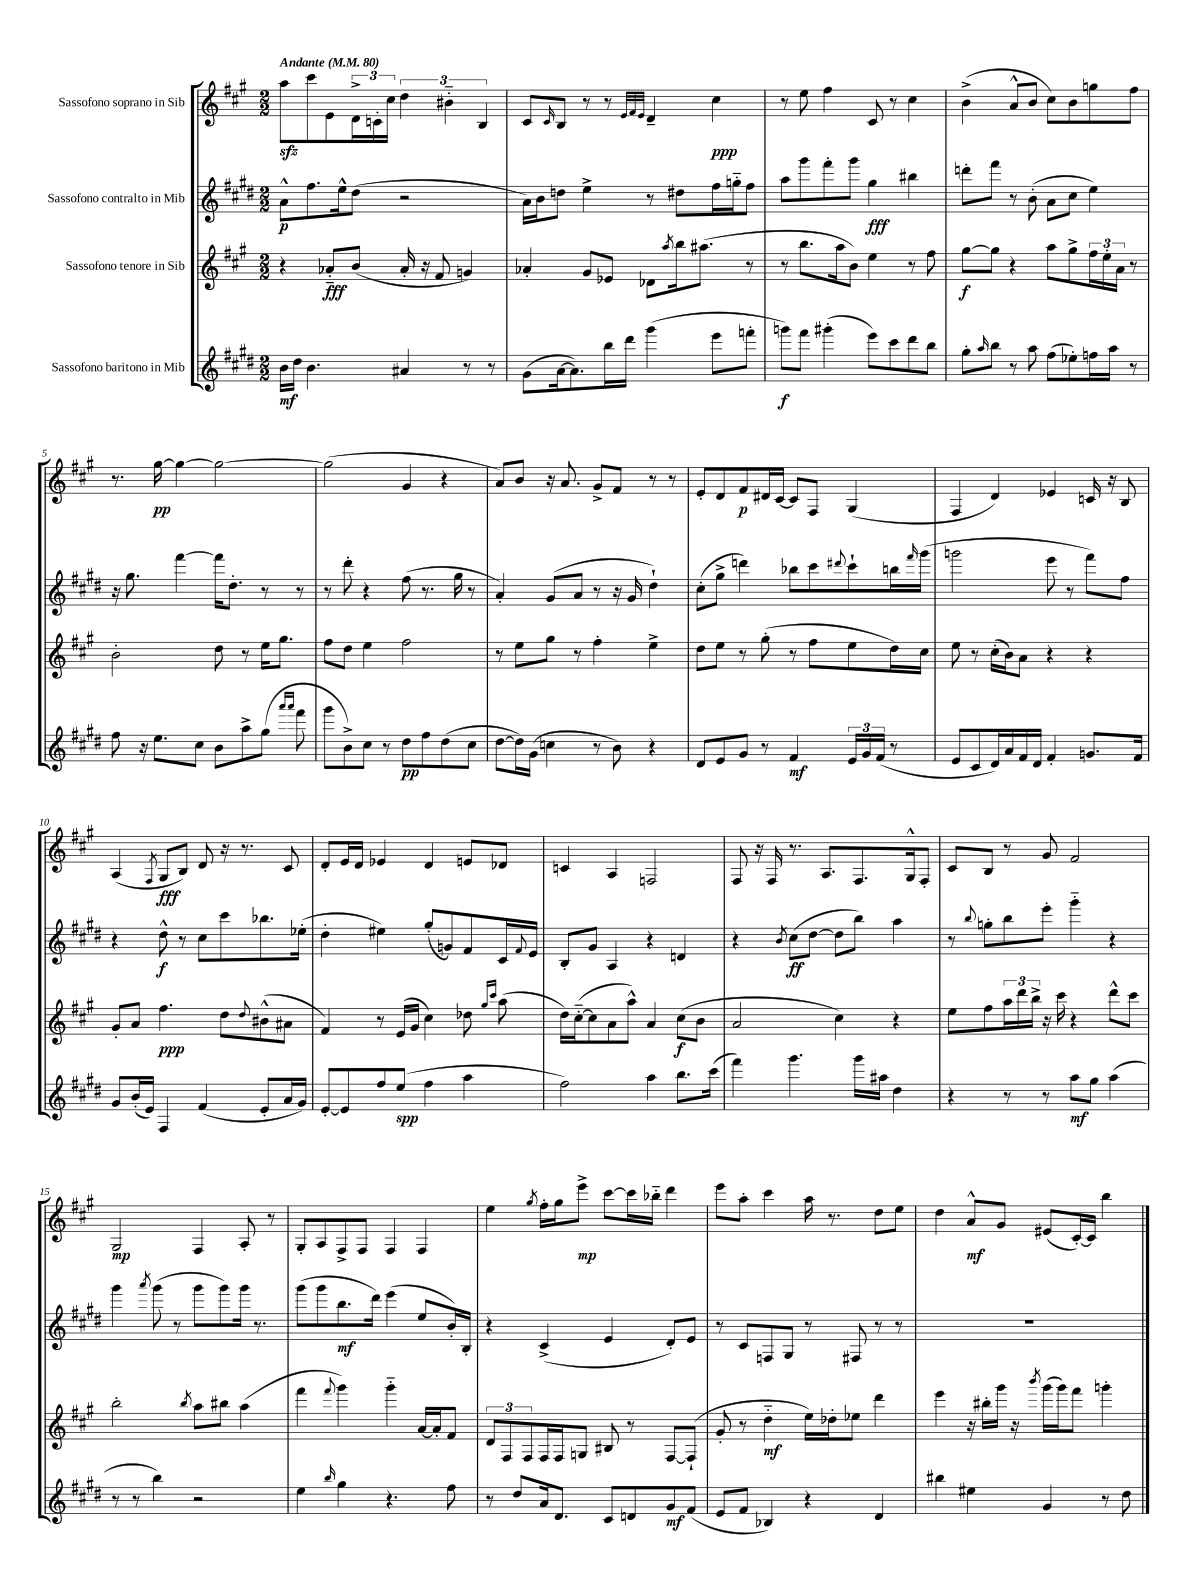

**kern	**kern	**kern	**kern
*staff4	*staff3	*staff2	*staff1
*clefG2	*clefG2	*clefG2	*clefG2
*k[f#c#g#d#]	*k[f#c#g#]	*k[f#c#g#d#]	*k[f#c#g#]
*M2/2	*M2/2	*M2/2	*M2/2
*MM80	*MM80	*MM80	*MM80
16b	4r	8a^^	8aa
16dd#	.	.	.
4.b	.	8.ff#	8ccc#
.	8a-'~	.	8e
.	.	16ee^^	.
.	(8b	(8dd#	24d^
.	.	.	24c'
.	.	.	24cc#
4a#	16a-'	2r	6dd
.	16r	.	.
.	8f#	.	.
.	.	.	6b#'~
8r	4g)	.	.
.	.	.	6B
8r	.	.	.
=	=	=	=
(8g#	4a-'	16a)	8c#
.	.	16b	.
.	.	.	16qqc#
[16a	.	8dd	8B
8.a])	.	.	.
.	8g#	4ee^	8r
16bb	8e-	.	8r
16ddd#	.	.	.
.	.	.	32qqe
.	.	.	32qqf#
.	.	.	32qqe
(4ggg#	8d-	8r	4d~
.	8qaa	.	.
.	16bb	8dd#	.
.	(8.aa#	.	.
8eee	.	16ff#	4cc#
.	.	16gg'~	.
8fff'	8r	8ff#	.
=	=	=	=
8ggg)	8r	8aa	8r
8fff#	8.bb	8ggg#	8ee
(4ggg#'	.	8fff#'	4ff#
.	16aa	.	.
.	8b)	8ggg#	.
8eee)	4ee	4gg#	8c#
8ccc#	.	.	8r
8ddd#	8r	4bb#	4cc#
8bb	8ff#	.	.
=	=	=	=
8gg#'	[8gg#	8ddd'	(4b^
16qqaa	.	.	.
8bb	8gg#]	8fff#	.
8r	4r	8r	8a^^
8aa	.	(8b'	8b
(8ff#	8aa	8a	8cc#)
8ee-')	8gg#^	8cc#	8b
16ff	24ff#	4ee)	8gg
.	24ee'	.	.
16aa	.	.	.
.	24a	.	.
8r	8r	.	8ff#
=	=	=	=
8ff#	2b'	16r	8.r
.	.	8.gg#	.
16r	.	.	.
8.ee	.	.	[16gg#
.	.	[4fff#	4gg#_
8cc#	.	.	.
8b	8dd	16fff#]	2gg#_
.	.	8.dd#'	.
8aa^	8r	.	.
(8gg#	16ee	8r	.
.	8.gg#	.	.
16qqaaa	.	.	.
16qqaaa	.	.	.
8fff#	.	8r	.
=	=	=	=
8ggg#	8ff#	8r	(2gg#]
8b^)	8dd	8ddd#'	.
8cc#	4ee	4r	.
8r	.	.	.
8dd#	2ff#	(8ff#	4g#
8ff#	.	8.r	.
(8dd#	.	.	4r
.	.	16gg#	.
8cc#	.	8r	.
=	=	=	=
[8dd#	8r	4a')	8a)
16dd#])	8ee	.	8b
(16g#	.	.	.
4cc	8gg#	(8g#	16r
.	.	.	8.a
.	8r	8a	.
8r	4ff#'	8r	8g#^
8b)	.	16r	8f#
.	.	16g#	.
4r	4ee^	4dd#`)	8r
.	.	.	8r
=	=	=	=
8d#	8dd	(8cc#'	8e'
8e	8ee	8gg#^	8d
8g#	8r	4ddd)	8f#
8r	(8gg#'	.	16d#
.	.	.	[16c#
4f#	8r	8bb-	8c#]
.	8ff#	8ccc#	8F#
.	.	8qqddd#	.
24e	8ee	8ccc#`	(4G#
24g#	.	.	.
(24f#	.	.	.
8r	16dd)	16bb	.
.	.	16qqfff#	.
.	16cc#	(16ggg#	.
=	=	=	=
8e	8ee	2ggg	4F#
8c#	8r	.	.
16d#)	(16cc#'	.	4d)
16a	16b)	.	.
16f#	8a	.	.
16d#	.	.	.
4f#'	4r	8eee	4e-
.	.	8r	.
8.g	4r	8fff#)	16c
.	.	.	16r
.	.	8ff#	8B
16f#	.	.	.
=	=	=	=
8g#	8g#'	4r	(4A
(16b'	8a	.	.
16e)	.	.	.
.	.	.	8qF#
4F#	4.ff#	8dd#^^	8G#
.	.	8r	8B)
(4f#	.	8cc#	8d
.	8dd	8ccc#	16r
.	.	.	8.r
.	8qqdd	.	.
8e'	(8b#^^	8.bb-	.
16a	8a#	.	8c#
16g#)	.	(16ee-'	.
=	=	=	=
[8e'	4f#)	4dd#'	8d'
8e]	.	.	16e
.	.	.	16d
8ff#	8r	4ee#)	4e-
(8ee	(16e	.	.
.	16g#	.	.
4ff#	4cc#)	(8gg#'	4d
.	.	8g)	.
4aa	8dd-	8f#	8e
.	16qqgg#	.	.
.	16qqccc#	.	.
.	(8aa	16c#	8d-
.	.	8qqf#	.
.	.	16e	.
=	=	=	=
2ff#)	16dd)	8B'	4c
.	([16cc#'~	.	.
.	8cc#]	8g#	.
.	8a	4A	4A
.	8aa^^)	.	.
4aa	4a	4r	2F
8.bb	(8cc#	4d	.
.	8b	.	.
(16ccc#	.	.	.
=	=	=	=
4fff#)	2a	4r	8F#
.	.	.	16r
.	.	.	16F#
.	.	8qb	.
4.ggg#	.	(8cc#	8.r
.	.	[8dd#	.
.	.	.	8.A
.	4cc#)	8dd#]	.
16ggg#	.	8bb)	8.F#
16aa#	.	.	.
4dd#	4r	4aa	.
.	.	.	16G#^^
.	.	.	8F#'
=	=	=	=
4r	8ee	8r	8c#
.	.	8qqbb	.
.	8ff#	8gg'	8B
8r	24aa	8bb	8r
.	24ddd	.	.
.	24bb^	.	.
8r	16r	8eee'	8g#
.	16ccc#	.	.
8aa	4r	4ggg#'~	2f#
8gg#	.	.	.
(4aa	8ddd^^	4r	.
.	8ccc#	.	.
=	=	=	=
8r	2bb'	4ggg#	2G#
8r	.	.	.
.	.	8qaaa	.
4bb)	.	(8ggg#	.
.	.	8r	.
.	8qbb	.	.
2r	8aa	8ggg#	4F#
.	8bb#	8ggg#)	.
.	(4aa	16ggg#	8A'
.	.	8.r	.
.	.	.	8r
=	=	=	=
4ee	4fff#	(8ggg#	8G#'
.	.	8ggg#	8A
16qqbb	8qqfff#	.	.
4gg#	4ggg#)	8.bb	8F#^
.	.	.	8F#
.	.	16ddd#)	.
4.r	4ggg#'~	(4eee	4F#
.	[16a	8ee	4F#
.	16a']	.	.
8ff#	8f#	16b')	.
.	.	16B'	.
=	=	=	=
8r	12d	4r	4ee
.	12F#	.	.
8dd#	.	.	.
.	12F#	.	.
.	.	.	8qgg#
16a	16F#	(4c#^	16ff#'
8.d#	16F#	.	16gg#
.	8G	.	8eee^
8c#	8B#	4e	[8ccc#
8d	8r	.	16ccc#]
.	.	.	16bb-'~
8g#	[8F#	8d#')	4ddd
(8f#	(8F#`]	8e	.
=	=	=	=
8e	8g#'	8r	8eee
8f#	8r	8c#	8aa'
4B-)	4dd'~	8F	4ccc#
.	.	8G#	.
4r	16ee)	8r	16aa
.	16dd-'	.	8.r
.	8ee-	8F#	.
4d#	4ddd	8r	8dd
.	.	8r	8ee
=	=	=	=
4bb#	4eee	1r	4dd
4ee#	16r	.	8a^^
.	16bb#'	.	.
.	16ggg#	.	8g#
.	16r	.	.
.	8qbbb	.	.
4g#	(16ggg#	.	(8e#
.	16ggg#)	.	.
.	8fff#	.	[16c#')
.	.	.	16c#]
8r	4ggg'	.	4bb
8dd#	.	.	.
==	==	==	==
*-	*-	*-	*-
